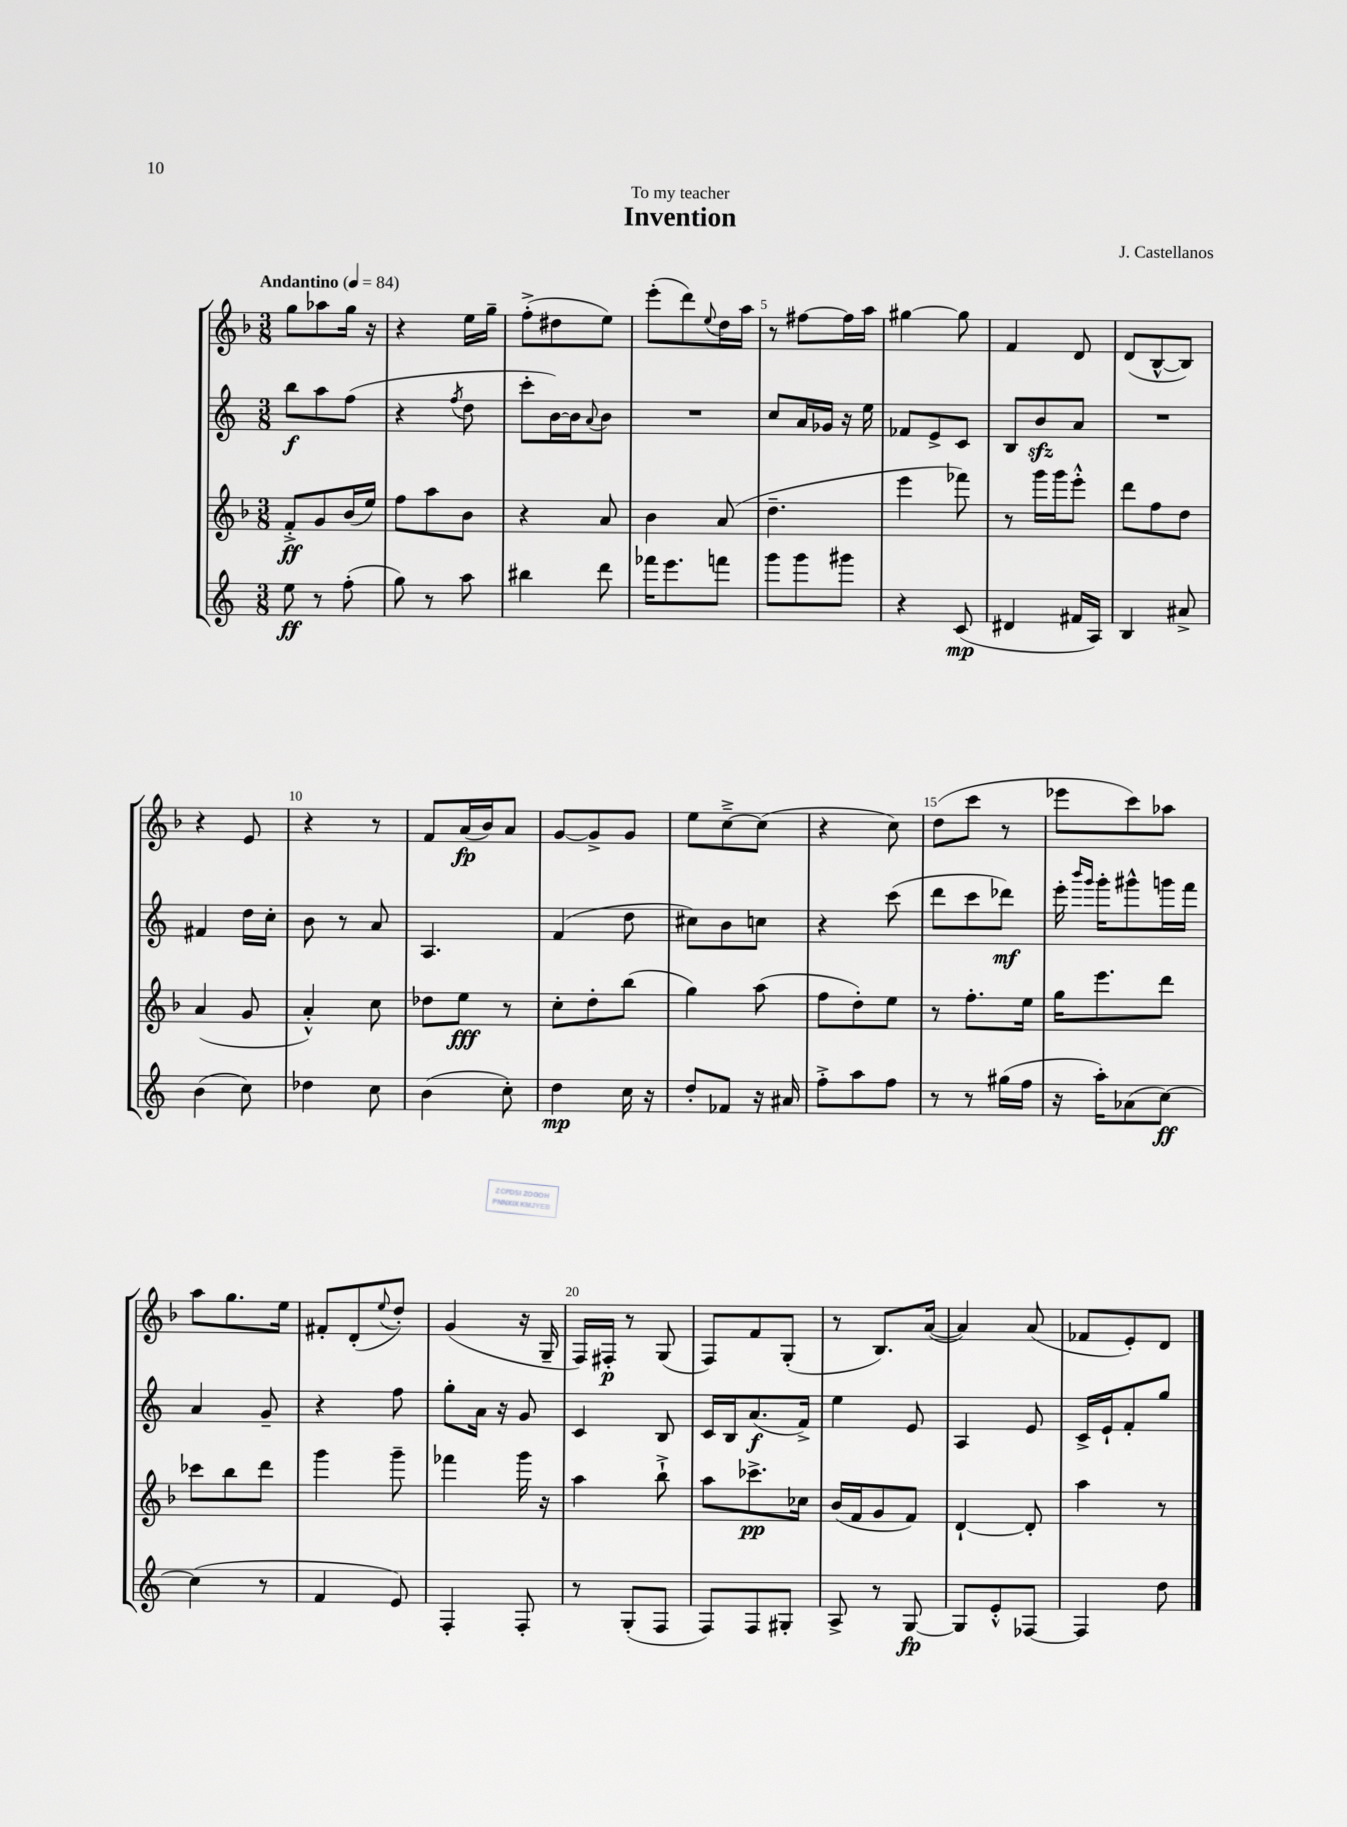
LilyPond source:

\header { title = "Invention" composer = "J. Castellanos" dedication = "To my teacher" }
<<
\new StaffGroup <<
\new Staff = "s0" {
    \clef treble \key f \major \numericTimeSignature \time 3/8 \tempo "Andantino" 4 = 84
    g''8 aes''8 g''16 r16 |
    r4 e''16 g''16-- |
    f''8-.->( dis''8 e''8) |
    e'''8-.( d'''8) \appoggiatura { e''8 } d''16 a''16 |
    r8 fis''8~ fis''16 a''16 |
    gis''4~ gis''8 |
    f'4 d'8 |
    d'8( bes8~-^ bes8) |
    r4 e'8 |
    r4 r8 |
    f'8 a'16\fp( bes'16) a'8 |
    g'8~ g'8-> g'8 |
    e''8 c''8~---> c''8( |
    r4 c''8) |
    d''8( c'''8 r8 |
    ees'''8 c'''8) aes''8 |
    a''8 g''8. e''16 |
    fis'8-. d'8-.( \appoggiatura { e''8 } d''8-.) |
    g'4( r16 g16-- |
    f16) fis16-.\p r8 g8( |
    f8) f'8 g8-.( |
    r8 bes8.) a'16~( |
    a'4) a'8( |
    fes'8 e'8-.) d'8 \bar "|." |
}
\new Staff = "s1" {
    \clef treble \key c \major \numericTimeSignature \time 3/8
    b''8\f a''8 f''8( |
    r4 \acciaccatura { f''8 } d''8 |
    c'''8-. b'16~) b'16 \appoggiatura { a'8 } b'8 |
    R4. |
    c''8 a'16 ges'16 r16 e''16 |
    fes'8 e'8-> c'8 |
    b8 b'8\sfz a'8 |
    R4. |
    fis'4 d''16 c''16-. |
    b'8 r8 a'8 |
    a4. |
    f'4( d''8 |
    cis''8) b'8 c''8 |
    r4 c'''8( |
    d'''8 c'''8 des'''8\mf) |
    e'''16-. \grace { b'''16 g'''16 } g'''16-. gis'''8-^ g'''16 f'''16 |
    a'4 g'8-- |
    r4 f''8 |
    g''8-. a'16 r16 g'8 |
    c'4 b8 |
    c'16 b16 a'8.\f( f'16->) |
    e''4 e'8 |
    a4 e'8 |
    c'16-> e'16-! f'8-. g''8 \bar "|." |
}
\new Staff = "s2" {
    \clef treble \key f \major \numericTimeSignature \time 3/8
    f'8-.->\ff g'8 bes'16( e''16) |
    f''8 a''8 bes'8 |
    r4 a'8 |
    bes'4 a'8( |
    d''4.-- |
    e'''4 fes'''8) |
    r8 g'''16 g'''16 e'''8-.-^ |
    d'''8 f''8 d''8 |
    a'4( g'8 |
    a'4-.-^) c''8 |
    des''8 e''8\fff r8 |
    c''8-. d''8-. bes''8( |
    g''4) a''8( |
    f''8 d''8-.) e''8 |
    r8 f''8.-. e''16 |
    g''16 e'''8. d'''8 |
    ces'''8 bes''8 d'''8 |
    g'''4 g'''8-- |
    fes'''4 g'''16 r16 |
    a''4 bes''8-!-> |
    a''8 ces'''8.->\pp ces''16 |
    bes'16( f'16 g'8 f'8) |
    d'4~-! d'8-. |
    a''4 r8 \bar "|." |
}
\new Staff = "s3" {
    \clef treble \key c \major \numericTimeSignature \time 3/8
    e''8\ff r8 f''8-.( |
    g''8) r8 a''8 |
    bis''4 d'''8 |
    fes'''16 e'''8. f'''8 |
    g'''8 g'''8 gis'''8 |
    r4 c'8\mp( |
    dis'4 fis'16 a16) |
    b4 ais'8-> |
    b'4( c''8) |
    des''4 c''8 |
    b'4( c''8-.) |
    d''4\mp c''16 r16 |
    d''8-. fes'8 r16 ais'16 |
    f''8-.-> a''8 f''8 |
    r8 r8 gis''16( f''16 |
    r16 a''16-.) aes'8( c''8~\ff) |
    c''4( r8 |
    f'4 e'8) |
    f4-. f8-. |
    r8 g8-.( f8 |
    f8) f8 gis8-. |
    a8-> r8 g8~\fp |
    g8 e'8-.-^ fes8~ |
    fes4 d''8 \bar "|." |
}
>>
>>
\layout { \context { \Score \override BarNumber.break-visibility = ##(#f #t #t) barNumberVisibility = #(every-nth-bar-number-visible 5) } }
